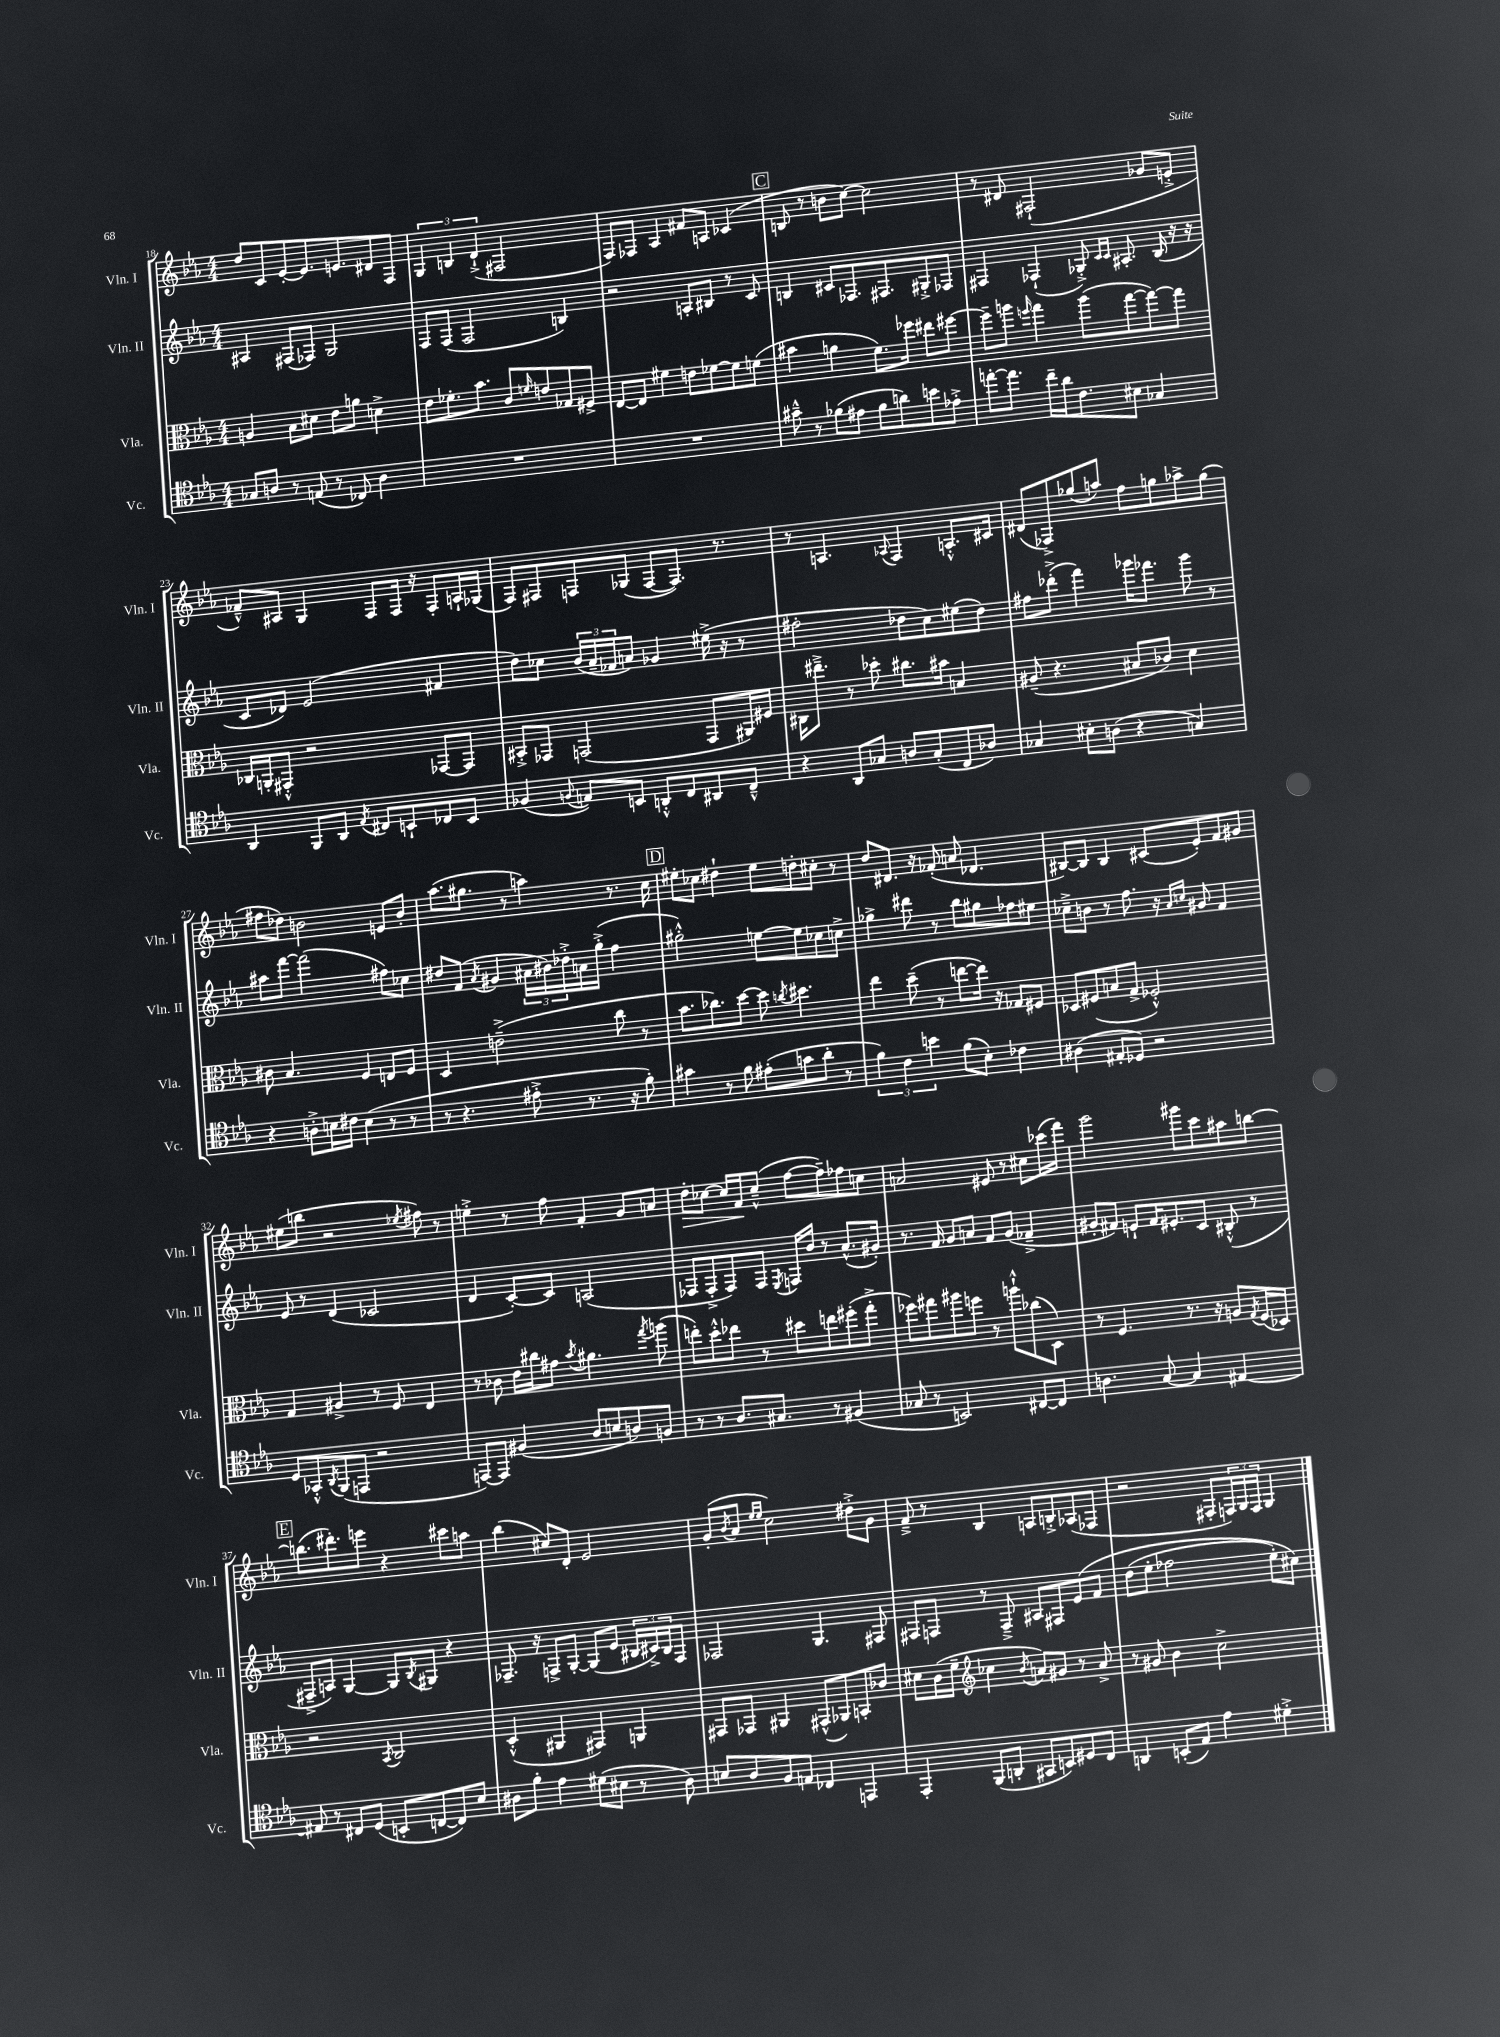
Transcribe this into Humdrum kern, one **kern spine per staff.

**kern	**kern	**kern	**kern	**dynam
*part4	*part3	*part2	*part1	*part1
*staff4	*staff3	*staff2	*staff1	*staff1
*I"Vc.	*I"Vla.	*I"Vln. II	*I"Vln. I	*
*I'Vc.	*I'Vla.	*I'Vln. II	*I'Vln. I	*
*clefC4	*clefC3	*clefG2	*clefG2	*
*k[b-e-a-]	*k[b-e-a-]	*k[b-e-a-]	*k[b-e-a-]	*
*M4/4	*M4/4	*M4/4	*M4/4	*
=18	=18	=18	=18	=18
8G-X/L	4An/	4A#X/	8dd/L	.
8An/J	.	.	8c/	.
8r	8B-\L	(8F#X/L	[8e-'/	.
(8En/	8d#X\J	8F-X/J)	8.e-/]	.
8r	8e-\L	2G/	.	.
.	.	.	8.en/	.
8C-X/)	8an\J	.	.	.
4A\	4dn^\	.	8d#X/	.
.	.	.	8F/J	.
=19	=19	=19	=19	=19
1r	8e-\L	8F/L	6G/	.
.	8.f-X'\	(8F/J	.	.
.	.	.	6Bn/	.
.	.	2F/	.	.
.	8.b-\J	.	.	.
.	.	.	(6d`^/	.
.	8c/L	.	2F#X/	.
.	16qqfn/	.	.	.
.	8en/	.	.	.
.	8G-X/	4Bn/)	.	.
.	8F#X^/J	.	.	.
=20	=20	=20	=20	=20
1r	[8E-/L	2r	8F/L)	.
.	8E-/J]	.	8F-X/J	.
.	4f#X\	.	4A-/	.
.	8en\L	8An'/L	8f#X/L	.
.	[8f-X\	8B#X/J	8An/J	.
.	8f-\]	8r	(4c-X/	.
.	(8fn\J	8c/	.	.
!!LO:REH:place=s1:t=C
=21	=21	=21	=21	=21
8g#X~^^\	4b#X\	4Bn/	8Bn/	.
8r	.	.	8r	.
(8f-X\L	4an\	8c#X/L	8bn\L	.
8e#X\J	.	8.F-X/	[8cc\J)	.
8f-\L	8.f\L)	.	2cc\]	.
.	.	8.F#X/	.	.
8an\)	.	.	.	.
.	16ff-X\Jk	.	.	.
8bn\	8ee#X\L	8G#X'^/	.	.
8e-X'^\J	[8ff#X\J	8F-X/J	.	.
=22	=22	=22	=22	=22
[8een'\L	8ff#~\L]	4F#X/	8r	.
8.ee\J]	8aan\J	.	8d#X/	.
.	16qqffn/	.	.	.
.	4gg\	(4F-X`/	(2F#X`/	.
16cc~\LL	.	.	.	.
16a-\J	.	.	.	.
8.c\	.	.	.	.
.	(8aa\L	8G-X'^/)	.	.
.	.	16qqc/LL	.	.
.	.	16qqc/JJ	.	.
8B#X\J	[8gg\	8.A#X'/	.	.
4G-X/	8gg\_)	.	8g-X/L	.
.	.	(16B-/	.	.
.	8gg\J]	16r	8en'^/J	.
.	.	16r	.	.
!!LO:LB:g=z
=23	=23	=23	=23	=23
4AA-/	16C-X/LL	8c/L	8f-X~^^/L)	.
.	16AAn'/J	.	.	.
.	8GG#X'^^/J	8d-X/J)	8A#X/J	.
8FF/L	2r	(2e-/	4G/	.
8AA-/J	.	.	.	.
8qE-/	.	.	.	.
8C#X/L	.	.	8F/L	.
8BBn`/	.	.	16F/Jk	.
.	.	.	16r	.
8C-X/	[8GG-X/L	4f#X/	8F'/L	.
8BB/J	8GG-/J]	.	16An`/L	.
.	.	.	(16G-X/JJ	.
=24	=24	=24	=24	=24
(4F-X/	8BB#X'^/L	8dd\L)	8F/L)	.
.	8GG-X/J	8cc-X\J	8F#X/	.
8qqFn/	.	.	.	.
8En/L)	(2GGn/	(24b-/LL	8Fn/	.
.	.	24a-~/	.	.
.	.	24f-X/J	.	.
8BBn/J	.	8an/J)	(8G-X/J	.
8AAn'^^/L	.	4g-X/	[8F/L	.
8C/	.	.	8.F/J])	.
8AA#X/	8GG/L	(16ee#X^\	.	.
.	.	16r	8.r	.
8C~^^/J	16AA#X/L)	8r	.	.
.	16F#X/JJ	.	.	.
=25	=25	=25	=25	=25
4r	16C#X\KL	2ff#X'\	8r	.
.	8.ee#X~^\J	.	.	.
.	.	.	4.An/	.
8AA-/L	8r	.	.	.
8G-X/J	8dd-X'\	.	.	.
.	.	.	8qqA-X/	.
8An/L	8.cc#X\L	8dd-X\L	4F/	.
(8G-'/	.	8cc\)	.	.
.	16b#X\Jk	.	.	.
8C/	4Bn/	(8ee#X\	8.An'^^/L	.
8A-X/J)	.	8dd-\J)	.	.
.	.	.	16c#X/Jk	.
=26	=26	=26	=26	=26
4G-X/	(8A#X~/	8ff#X\L	(8d#X/L	.
.	4.r	(8ddd-X'^\J	8F-X^/)	.
8B#X'\L	.	4fff\)	(8gg-X/	.
(8An\J	.	.	8aan/J)	.
4r	8B#X/L	16ggg-X\KL	8ff\L	.
.	.	8.fff-X\J	.	.
.	8c-X/J)	.	8ggn\	.
4Gn/)	4d\	8ggg-\	8aa-X^\	.
.	.	8r	(8gg\J	.
!!LO:LB:g=z
=27	=27	=27	=27	=27
4r	8c#X\	8aa#X\L	8ff#X\L	.
.	4.B-/	[8fff\J	8dd-X\J)	.
8An'^\L	.	(2fff\]	2bn\	.
16Bn\L	.	.	.	.
16c#X\JJ	.	.	.	.
(4B\	4F/	.	.	.
8r	8En/L	8ff#X\L)	8en/L	.
8r	8F/J	8cc-X\J	8b'/J	.
=28	=28	=28	=28	=28
8r	4D/	8dd#X/L	(8.aa-\L	.
4.r	.	(8f/J	.	.
.	.	.	8.gg#X\J	.
.	.	8qa-/	.	.
.	(2en~^\	4g#X/	.	.
.	.	.	8r	.
8e#X'^\	.	24a#X\LL	4aan\)	.
.	.	24b#X\)	.	.
.	.	24dd-X'^\	.	.
8.r	.	16an\	.	.
.	.	(16gg'^\JJ	.	.
.	8cc\	4ff\	8.r	.
16r	.	.	.	.
8f'\)	8r	.	.	.
.	.	.	16cc\	.
!!LO:REH:place=s1:t=D
=29	=29	=29	=29	=29
4g#X\	8.b-\L	2gg#X'^^\)	8ee#X'\L	.
.	.	.	8cc-X\J	.
.	8.cc-X\)	.	.	.
8r	.	.	4dd#X`\	.
8f\	[8dd\J	.	.	.
(8e#X'\L	8dd\]	[8een\L	8ee#\L	.
.	8qccn/	.	.	.
8gn\	4.dd#X\	8ee\]	8ddn'\	.
8a-'\J	.	8cc-X\	8cc#X'\J	.
8r	.	8ccn^\J	8r	.
=30	=30	=30	=30	=30
6f\)	4ee-\	4gg-X^\	8dd/L	.
.	.	.	8.d#X/J	.
6c\	.	.	.	.
.	(8dd~\	8ddd#X\	.	.
.	.	.	16r	.
6bn\	.	.	.	.
.	8r	8r	(8f-X'/	.
(8f\L	[8een\L	8bb-\L	8an/	.
8B-'\J)	16ee\Jk])	8gg#X\	4.d-X/	.
.	16r	.	.	.
4c-X\	8G-X/L	8ff-X\	.	.
.	8F#X/J	8ee#X\J	.	.
=31	=31	=31	=31	=31
(4A#X\	8D-X/L	8cc-X~^\L	[8B#X/L)	.
.	(8F#X/	8bn\J	8B#/J]	.
8E#X'/L	8Bn/	8r	4B#/	.
8D-X/J)	8G^/J	8.ff\	.	.
2r	2F-X'^^/)	.	(8c#X/L	.
.	.	16r	.	.
.	.	16qqa-/LL	.	.
.	.	16qqccn/JJ	.	.
.	.	8g#X/	8e-'/)	.
.	.	4f/	8f/	.
.	.	.	8g#X/J	.
!!LO:LB:g=z
=32	=32	=32	=32	=32
8D/L	4G/	8e-/	(8ee#X\L	.
8GG-X'^^/	.	8r	8bbn\J	.
8qAA-/	.	.	.	.
(8FF/	4A#X^/	(4d/	2r	.
8EEn/J	.	.	.	.
2r	8r	2c-X/	.	.
.	8F/	.	.	.
.	.	.	8qee-X/	.
.	4E-/	.	8ff#X\)	.
.	.	.	8r	.
=33	=33	=33	=33	=33
[8EEn/L)	8r	4d/	4een'^\	.
8EE/J]	8c-X\	.	.	.
(4F#X/	16e-\LL	[8c'/L)	8r	.
.	16cc#X\J	.	.	.
.	8g#X\J	8c/J]	8ff\	.
.	8qb-/	.	.	.
8A-/L	4.a#X\	(2An/	4f'/	.
8Bn/	.	.	.	.
8An/)	.	.	8g/L	.
.	8qgg/	.	.	.
8Fn/J	(8aan\	.	8an/J	.
=34	=34	=34	=34	=34
!	!	!	!	!LO:HP:b
8r	8een'\L)	8F-X/L	8dd'\L	>
8r	8dd'^^\	8F-'^/	[8cc-X\J	.
8.A-/L	8ee-X\J	8F-/)	16cc-/LL]	.
.	.	.	16f/J	.
.	8r	8F-/J	(8cc-~^^/J	]
8.G#X/J	.	.	.	.
.	.	8qE-/	.	.
.	8dd#X\L	16Fn/LL	[8ff\L	.
.	.	16b-/JJ	.	.
8r	8een\	8r	8ff~\])	.
(4F#X/	(8ff#X'\	(8.a-^^/L	8ff-X\	.
.	8gg'^\J	.	8ccn\J	.
.	.	16g#X'/Jk)	.	.
=35	=35	=35	=35	=35
8G-X/	8ff-X\L)	8.r	2an/	.
8r	8gg#X\	.	.	.
.	.	16f/	.	.
2BBn/)	8aa#X\	8g/L	.	.
.	8ffn\J	8an/J	.	.
.	8r	8f/L	8e#X/	.
.	8aan`^^\L	(8g/J	8r	.
[8C#X/L	(8cc-X\	4f-X~^/	8cc#X\L	.
8C#/J]	8D\J)	.	(16ccc-X\L	.
.	.	.	16fff\JJ)	.
=36	=36	=36	=36	=36
4.An\	8r	8g#X'/L	2ggg\	.
.	4.F/	8f#X/J)	.	.
.	.	8en`/L	.	.
[8G/	.	16f#/K	.	.
.	.	8.e#X'/	.	.
4G/]	8.r	.	8ggg#X\L	.
.	.	8c/J	8ccc\	.
.	16r	.	.	.
[4E#X/	8An/L	(8B#X'^^/	8aa#X\	.
.	8qG/	.	.	.
.	(16F/L	8r	[8bbn\J	.
.	16D-X/JJ)	.	.	.
!!LO:LB:g=z
!!LO:REH:place=s1:t=E
=37	=37	=37	=37	=37
8E#X/]	2r	8F#X~^/L	(8.bbn\L]	.
8r	.	8An/J)	.	.
.	.	.	8.ddd#X'\)	.
8C#X/L	.	[4G/	.	.
(8D/J	.	.	8eeen\J	.
.	8qBB-/	.	.	.
8BBn'/L	2C/	8G/L]	4r	.
.	.	8qB-/	.	.
[8Cn/	.	8G#X/J	.	.
8C/])	.	4r	8ccc#X\L	.
8B-/J	.	.	8aan\J	.
=38	=38	=38	=38	=38
8A#X\L	(4D'^^/	8.F-X~/	(4bb-\	.
8f'\J	.	.	.	.
.	.	16r	.	.
4e-\	4AA#X/	8Fn^/L	8cc#X/L)	.
.	.	[8G'/J	8d'/J	.
(8d#X\L	4GG#X/)	(8G/L]	2e-/	.
8B#X\J	.	8e-/J	.	.
8r	4AAn/	24B#X/LL	.	.
.	.	24c#X^/)	.	.
.	.	24B#/J	.	.
8A#\)	.	8F/J	.	.
=39	=39	=39	=39	=39
8Bn/L	8GG#X/L	2F-X/	(8g'/L	.
.	.	.	8qb-/	.
8A-/	8GG-X/J	.	8a-/J	.
.	.	.	16qqee-/LL	.
.	.	.	16qqee-/JJ	.
8F/	4AA#X/	.	2cc\)	.
8En/J	.	.	.	.
4C-X/	(8GG#X^^/L	4.G/	.	.
.	8AA-X/)	.	.	.
4EEn/	8BBn'/	.	8dd#X'^\L	.
.	8c-X/J	8F#X/	8g\J	.
=40	=40	=40	=40	=40
4EE-'/	8d#X\L	8F#X/L	8f~^/	.
.	(16c\L	8Fn/J	8r	.
.	16f~\JJ	.	.	.
*	*clefG2	*	*	*
(8FF/L	4cc-X\	8r	4B-/	.
8AAn'/J	.	8F~^/	.	.
.	8qb-/	.	.	.
8GG#X/L	8an/L)	8A#X/L	8An/L	.
8BBn/)	8g#X/J	8F#X/	8Bn'^/	.
8D#X/	8r	(8e-/	(8A-X/	.
8C/J	8a^/	8f/J	8F-X/J	.
=41	=41	=41	=41	=41
4AAn/	8r	(8dd\L	2r	.
.	8g#X/	8ee-'\J	.	.
(8BBn'/L	4b-\	2ff-X\	.	.
8E-/J)	.	.	.	.
4e-\	2cc^\	.	8F#X'/L	.
.	.	.	24Fn/L)	.
.	.	.	24G/	.
.	.	.	24F/JJ	.
4d#X'^\	.	8ee-'\L)	4G/	.
.	.	8cc#X\J)	.	.
==	==	==	==	==
*-	*-	*-	*-	*-
